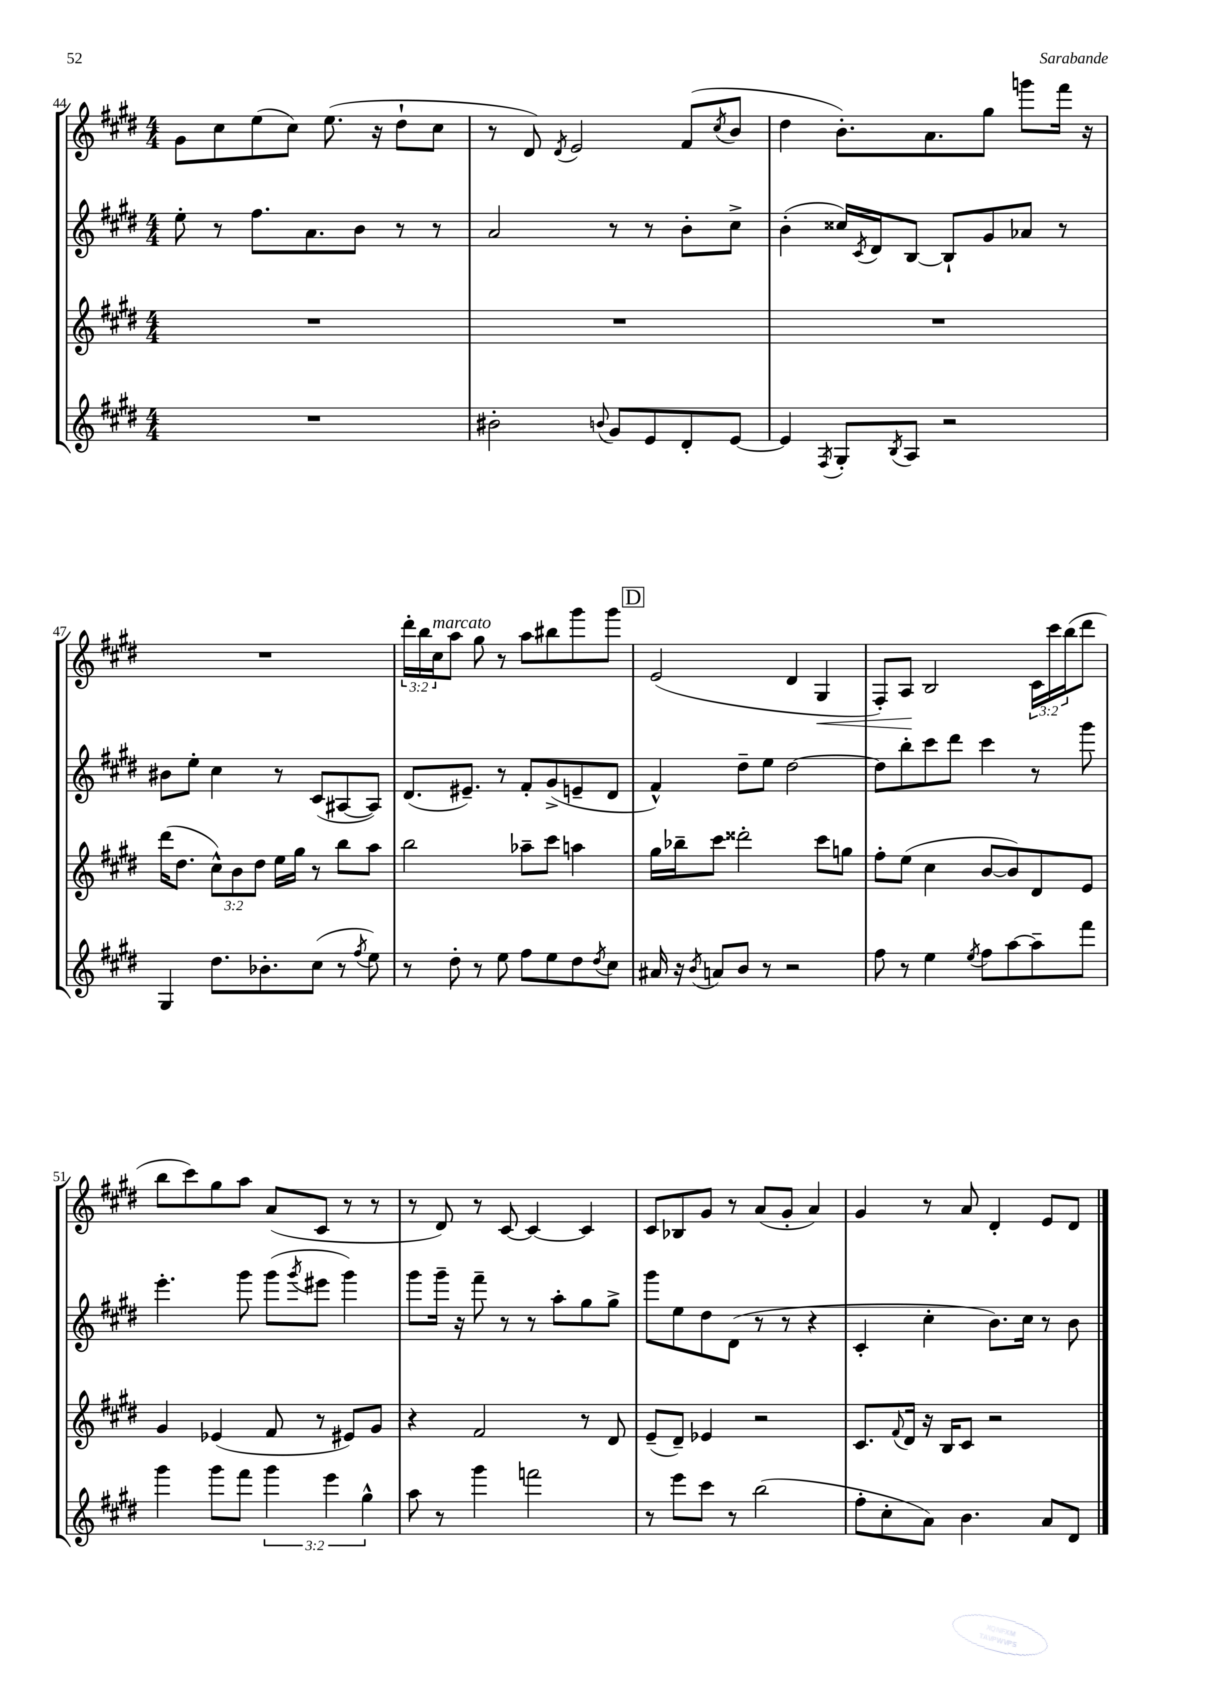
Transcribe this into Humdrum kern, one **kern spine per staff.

**kern	**kern	**kern	**kern
*staff4	*staff3	*staff2	*staff1
*clefG2	*clefG2	*clefG2	*clefG2
*k[f#c#g#d#]	*k[f#c#g#d#]	*k[f#c#g#d#]	*k[f#c#g#d#]
*M4/4	*M4/4	*M4/4	*M4/4
1r	1r	8ee'	8g#
.	.	8r	8cc#
.	.	8.ff#	(8ee
.	.	.	8cc#)
.	.	8.a	.
.	.	.	(8.ee
.	.	8b	.
.	.	.	16r
.	.	8r	8dd#`
.	.	8r	8cc#
=	=	=	=
2b#'	1r	2a	8r
.	.	.	8d#)
.	.	.	8qd#
.	.	.	2e
8qqb	.	.	.
8g#	.	8r	.
8e	.	8r	.
8d#'	.	8b'	(8f#
.	.	.	8qcc#
[8e	.	8cc#^	8b
=	=	=	=
4e]	1r	(4b'	4dd#
8qF#	.	.	.
8G#'	.	16cc##)	8.b')
.	.	8qc#	.
.	.	16d#	.
8qB	.	.	.
8A	.	[8B	.
.	.	.	8.a
2r	.	8B`]	.
.	.	8g#	8gg#
.	.	8a-	8ggg
.	.	8r	16fff#
.	.	.	16r
=	=	=	=
4G#	(16ddd#	8b#	1r
.	8.dd#	.	.
.	.	8ee'	.
8.dd#	12cc#^^)	4cc#	.
.	12b	.	.
.	12dd#	.	.
8.b-'	.	.	.
.	16ee	8r	.
.	16gg#	.	.
(8cc#	8r	(8c#	.
8r	8bb	[8A#	.
8qff#	.	.	.
8ee)	8aa	8A#])	.
=	=	=	=
8r	2bb	(8.d#	24ddd#'
.	.	.	24bb
.	.	.	24cc#
8dd#'	.	.	8aa
.	.	8.e#~)	.
8r	.	.	8gg#
8ee	.	8r	8r
8ff#	8aa-~	8f#'	8aa
8ee	8ccc#	(8g#^	8bb#
8dd#	4aa	8e~	8ggg#
8qdd#	.	.	.
8cc#	.	8d#	8ggg#
=	=	=	=
16a#	16gg#	4f#^^)	(2e
16r	16bb-~	.	.
8qb	.	.	.
8a	8ccc#	.	.
8b	2ddd##'	8dd#~	.
8r	.	8ee	.
2r	.	[2dd#	4d#
.	8ccc#	.	4G#
.	8gg	.	.
=	=	=	=
8ff#	8ff#'	8dd#]	8F#')
8r	(8ee	8bb'	8A
4ee	4cc#	8ccc#	2B
.	.	8ddd#	.
8qee	.	.	.
8ff#	[8b	4ccc#	.
[8aa	8b])	.	.
8aa~]	8d#	8r	24c#
.	.	.	24ccc#
.	.	.	(24bb
8fff#	8e	8ggg#	8ddd#
=	=	=	=
4ggg#	4g#	4.eee'	8bb
.	.	.	8ccc#)
8ggg#	(4e-	.	8gg#
8fff#	.	8ggg#	8aa
6ggg#	8f#	(8ggg#	(8a
.	.	8qggg#	.
.	8r	8eee#	8c#
6eee	.	.	.
.	8e#)	4ggg#)	8r
6gg#^^	.	.	.
.	8g#	.	8r
=	=	=	=
8aa	4r	8ggg#	8r
8r	.	16ggg#~	8d#)
.	.	16r	.
4ggg#	2f#	8fff#~	8r
.	.	8r	[8c#
2fff	.	8r	4c#_
.	.	8aa'	.
.	8r	8gg#	4c#]
.	8d#	8gg#^	.
=	=	=	=
8r	(8e~	8ggg#	8c#
8eee	8d#~)	8ee	8B-
8ccc#	4e-	8dd#	8g#
8r	.	(8d#	8r
(2bb	2r	8r	(8a
.	.	8r	8g#'
.	.	4r	4a)
=	=	=	=
8ff#'	8.c#	4c#'	4g#
8cc#'	.	.	.
.	8qqf#	.	.
.	16d#	.	.
8a)	16r	4cc#'	8r
.	16B	.	.
4.b	8c#	.	8a
.	2r	8.b)	4d#'
.	.	16cc#	.
8a	.	8r	8e
8d#	.	8b	8d#
==	==	==	==
*-	*-	*-	*-
